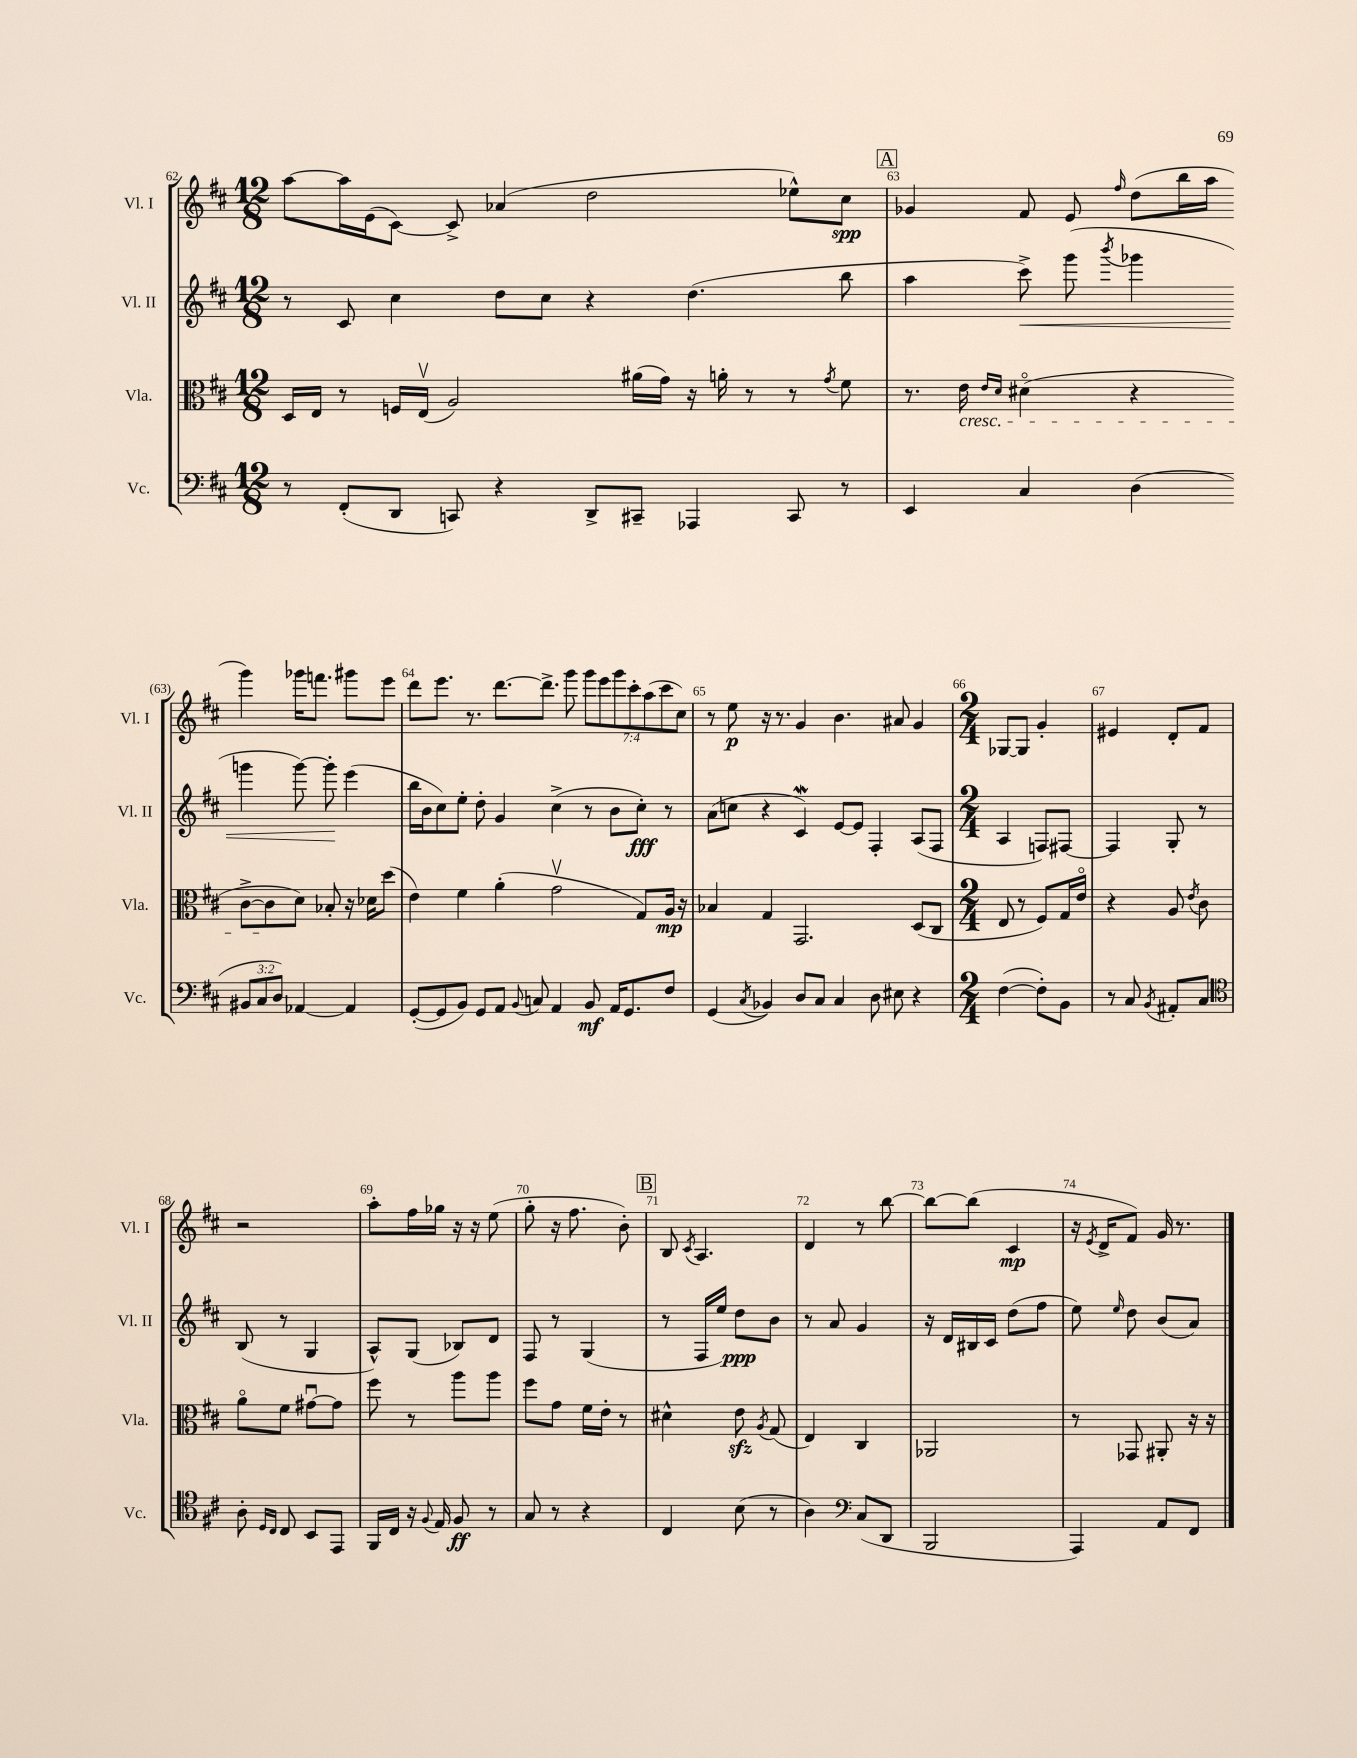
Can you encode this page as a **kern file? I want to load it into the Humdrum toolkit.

**kern	**dynam	**kern	**dynam	**kern	**dynam	**kern	**dynam
*part4	*part4	*part3	*part3	*part2	*part2	*part1	*part1
*staff4	*staff4	*staff3	*staff3	*staff2	*staff2	*staff1	*staff1
*I"Vc.	*	*I"Vla.	*	*I"Vl. II	*	*I"Vl. I	*
*I'Vc.	*	*I'Vla.	*	*I'Vl. II	*	*I'Vl. I	*
*clefF4	*	*clefC3	*	*clefG2	*	*clefG2	*
*k[f#c#]	*	*k[f#c#]	*	*k[f#c#]	*	*k[f#c#]	*
*M12/8	*	*M12/8	*	*M12/8	*	*M12/8	*
=62	=62	=62	=62	=62	=62	=62	=62
8r	.	16D/LL	.	8r	.	[8aa\L	.
.	.	16E/JJ	.	.	.	.	.
(8FF#'/L	.	8r	.	8c#/	.	16aa\L]	.
.	.	.	.	.	.	(16e\J	.
8DD/J	.	16Fn/LL	.	4cc#\	.	[8c#\J)	.
.	.	(16Ev/JJ	.	.	.	.	.
8CCn/)	.	2A/)	.	.	.	8c#^/]	.
4r	.	.	.	8dd\L	.	(4a-X/	.
.	.	.	.	8cc#\J	.	.	.
8DD^/L	.	.	.	4r	.	2dd\	.
8CC#X~/J	.	(16a#X\LL	.	.	.	.	.
.	.	16g\JJ)	.	.	.	.	.
4AAA-X/	.	16r	.	(4.dd\	.	.	.
.	.	16an'\	.	.	.	.	.
.	.	8r	.	.	.	.	.
8CC#/	.	8r	.	.	.	8ee-X^^\L)	.
.	.	8qg/	.	.	.	.	.
8r	.	8f#\	.	8bb\	.	8cc#\J	spp
!!LO:REH:place=s1:t=A
=63	=63	=63	=63	=63	=63	=63	=63
4EE/	.	8.r	.	4aa\	.	4g-X/	.
!	!	!LO:TX:b:i:t=cresc.	!	!	!	!	!
.	.	16e\	.	.	.	.	.
.	.	16qqe/LL	.	.	.	.	.
.	.	16qqd/JJ	.	.	.	.	.
!	!	!	!	!	!LO:HP:b	!	!
4C#/	.	(4d#X\	.	8ccc#^\)	<	8f#/	.
.	.	.	.	(8ggg\	.	8e/	.
.	.	.	.	8qbbb/	.	16qqff#/	.
(4D\	.	4r	.	4ggg-X\	.	(8dd\L	.
.	.	.	.	.	.	16bb\L	.
.	.	.	.	.	.	16aa\JJ	.
12BB#X/L	.	[8c#^\L	.	4gggn\	.	4ggg\)	.
12C#/	.	.	.	.	.	.	.
.	.	8c#\]	.	.	.	.	.
12D/J)	.	.	.	.	.	.	.
[4AA-X/	.	8d#\J)	.	[8ggg\)	.	16ggg-X\KL	.
.	.	.	.	.	.	8.fffn\J	.
.	.	8B-X'/	.	8ggg'\]	.	.	.
4AA-/]	.	16r	.	(4eee\	[	8ggg#X\L	.
.	.	16d-X\KL	.	.	.	.	.
.	.	(8dd\J	.	.	.	8eee\J	.
!!LO:LB:g=z
=64	=64	=64	=64	=64	=64	=64	=64
([8GG'/L	.	4e\)	.	16bb\LL	.	8ddd\L	.
.	.	.	.	16b\J	.	.	.
8GG/]	.	.	.	8cc#\)	.	8.eee\J	.
8BB/J)	.	4f#\	.	8ee'\J	.	.	.
.	.	.	.	.	.	8.r	.
8GG/L	.	.	.	8dd'\	.	.	.
8AA/J	.	(4a'\	.	4g/	.	[8.ddd\L	.
8qqBB/	.	.	.	.	.	.	.
8Cn/	.	.	.	.	.	.	.
.	.	.	.	.	.	8.ddd^\J]	.
4AA/	.	2gv\	.	(4cc#^\	.	.	.
.	.	.	.	.	.	8ggg\	.
8BB/	mf	.	.	8r	.	14ggg\L	.
.	.	.	.	.	.	14eee\	.
16AA/KL	.	.	.	8b\L	.	.	.
.	.	.	.	.	.	14ggg\	.
8.GG/	.	.	.	.	.	.	.
.	.	.	.	.	.	14ccc#'\	.
.	.	8G/L)	.	8cc#'\J)	fff	.	.
.	.	.	.	.	.	(14aa\	.
.	.	.	.	.	.	14ccc#\	.
8F#/J	.	16A/Jk	mp	8r	.	.	.
.	.	.	.	.	.	14cc#\J)	.
.	.	16r	.	.	.	.	.
=65	=65	=65	=65	=65	=65	=65	=65
(4GG/	.	4B-X/	.	(8a\L	.	8r	.
.	.	.	.	8ccn\J	.	8ee\	p
8qC#/	.	.	.	.	.	.	.
4BB-X/)	.	4G/	.	4r	.	16r	.
.	.	.	.	.	.	8.r	.
8D/L	.	2.GG/	.	4c#W/)	.	4g/	.
8C#/J	.	.	.	.	.	.	.
4C#/	.	.	.	[8e/L	.	4.b\	.
.	.	.	.	8e/J]	.	.	.
8D\	.	.	.	4F#'/	.	.	.
8E#X\	.	.	.	.	.	8a#X/	.
4r	.	(8D/L	.	(8A/L	.	4g/	.
.	.	8C#/J	.	8F#/J	.	.	.
=66	=66	=66	=66	=66	=66	=66	=66
*M2/4	*	*M2/4	*	*M2/4	*	*M2/4	*
([4F#\	.	8E/	.	4A/	.	[8G-X/L	.
.	.	8r	.	.	.	8G-/J]	.
8F#'\L])	.	8F#/L)	.	8Fn/L)	.	4g'/	.
8BB\J	.	16G/L	.	[8F#X/J	.	.	.
.	.	16e/JJ	.	.	.	.	.
=67	=67	=67	=67	=67	=67	=67	=67
8r	.	4r	.	4F#/]	.	4e#X/	.
8C#/	.	.	.	.	.	.	.
8qBB/	.	.	.	.	.	.	.
8AA#X'/L	.	8A/	.	8G'/	.	8d'/L	.
.	.	8qe/	.	.	.	.	.
8C#/J	.	8c#\	.	8r	.	8f#/J	.
!!LO:LB:g=z
=68	=68	=68	=68	=68	=68	=68	=68
*clefC4	*	*	*	*	*	*	*
8A'\	.	8a\L	.	(8B/	.	2r	.
16qqD/LL	.	.	.	.	.	.	.
16qqC#/JJ	.	.	.	.	.	.	.
8C#/	.	8f#\J	.	8r	.	.	.
8BB/L	.	[8g#Xu\L	.	4G/	.	.	.
8EE/J	.	8g#\J]	.	.	.	.	.
=69	=69	=69	=69	=69	=69	=69	=69
16FF#/LL	.	8ff#\	.	8A^^/L)	.	8aa'\L	.
16C#/JJ	.	.	.	.	.	.	.
16r	.	8r	.	(8G/J	.	16ff#\L	.
8qqF#/	.	.	.	.	.	.	.
16E/	.	.	.	.	.	16gg-X\JJ	.
8F#/	ff	8aa\L	.	8B-X/L)	.	16r	.
.	.	.	.	.	.	16r	.
8r	.	8aa\J	.	8d/J	.	(8ee\	.
=70	=70	=70	=70	=70	=70	=70	=70
8G/	.	8ff#\L	.	8F#/	.	8gg'\	.
8r	.	8g\J	.	8r	.	16r	.
.	.	.	.	.	.	8.ff#\	.
4r	.	16f#\LL	.	(4G/	.	.	.
.	.	16e'\JJ	.	.	.	.	.
.	.	8r	.	.	.	8b'\)	.
!!LO:REH:place=s1:t=B
=71	=71	=71	=71	=71	=71	=71	=71
4C#/	.	4d#X^^\	.	8r	.	8B/	.
.	.	.	.	.	.	8qc#/	.
.	.	.	.	16F#/LL	.	4.A/	.
.	.	.	.	16ee/JJ)	.	.	.
(8B\	.	8ezz\	.	8dd\L	ppp	.	.
.	.	8qA/	.	.	.	.	.
8r	.	(8G/	.	8b\J	.	.	.
=72	=72	=72	=72	=72	=72	=72	=72
4A\)	.	4E/)	.	8r	.	4d/	.
.	.	.	.	8a/	.	.	.
*clefF4	*	*	*	*	*	*	*
(8C#/L	.	4C#/	.	4g/	.	8r	.
8DD/J	.	.	.	.	.	[8bb\	.
=73	=73	=73	=73	=73	=73	=73	=73
2BBB/	.	2AA-X/	.	16r	.	8bb\L_	.
.	.	.	.	16d/LL	.	.	.
.	.	.	.	16B#X/	.	(8bb\J]	.
.	.	.	.	16c#/JJ	.	.	.
.	.	.	.	(8dd\L	.	4c#/	mp
.	.	.	.	8ff#\J	.	.	.
=74	=74	=74	=74	=74	=74	=74	=74
4AAA/)	.	8r	.	8ee\)	.	16r	.
.	.	.	.	.	.	8qe/	.
.	.	.	.	.	.	16d^/KL	.
.	.	.	.	16qqee/	.	.	.
.	.	8GG-X/	.	8dd\	.	8f#/J)	.
8AA/L	.	8AA#X'/	.	(8b/L	.	16g/	.
.	.	.	.	.	.	8.r	.
8FF#/J	.	16r	.	8a/J)	.	.	.
.	.	16r	.	.	.	.	.
==	==	==	==	==	==	==	==
*-	*-	*-	*-	*-	*-	*-	*-
